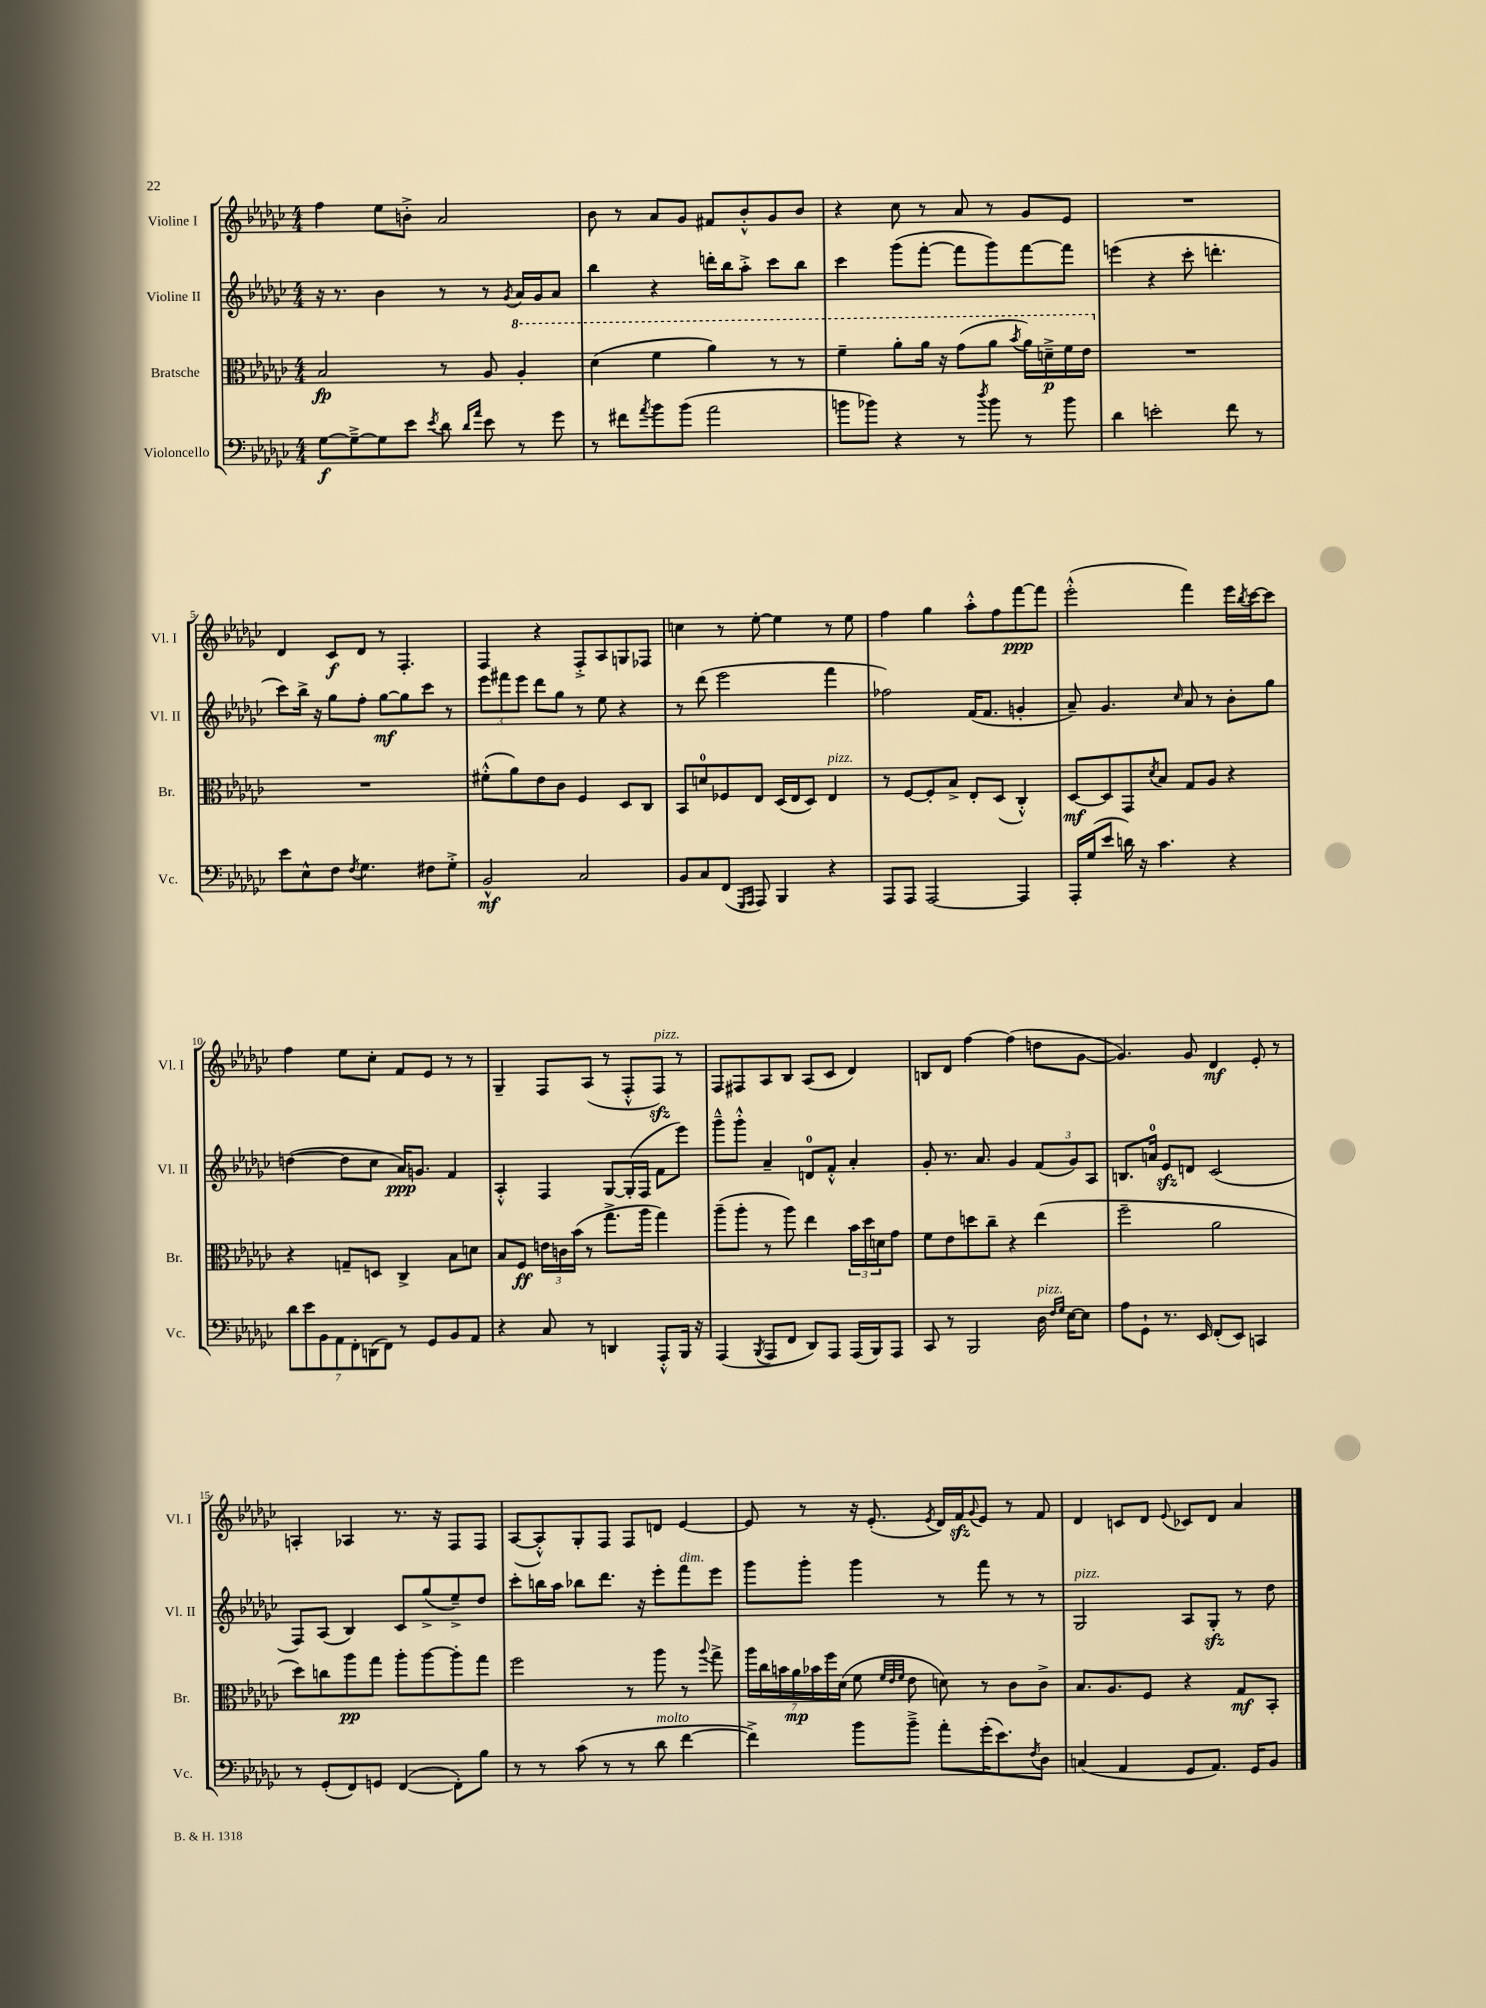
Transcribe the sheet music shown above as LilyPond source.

<<
\new StaffGroup <<
\new Staff = "s0" \with { instrumentName = "Violine I" shortInstrumentName = "Vl. I" } {
    \clef treble \key ges \major \numericTimeSignature \time 4/4
    f''4 ees''8 b'8-.-> aes'2 |
    bes'8 r8 aes'8 ges'8 fis'8 bes'8-.-^ ges'8 bes'8 |
    r4 ces''8 r8 aes'8 r8 ges'8 ees'8 |
    R1 |
    des'4 ces'8\f des'8 r8 f4.-. |
    f4 r4 f8-.-> aes8 g8 fes8 |
    c''4 r8 ees''8~-. ees''4 r8 ees''8 |
    f''4 ges''4 aes''8-.-^ f''8 f'''8~\ppp f'''8 |
    ees'''2-.-^( f'''4) ees'''16 \acciaccatura { bes''8 } ces'''16~ ces'''8 |
    f''4 ees''8 ces''8-. f'8 ees'8 r8 r8 |
    ges4-- f8 aes8( r8 f8-.-^ f8\sfz^\markup { \italic "pizz." }) r8 |
    f8 fis8 aes8 bes8 aes8( ces'8 des'4) |
    b8 des'8 f''4~ f''4( d''8 ges'8~ |
    ges'4.) ges'8 des'4\mf ees'8-. r8 |
    a4-. aes4 r8. r16 f8 f8 |
    aes8~( aes8-.-^) ges8-. f8 f8 d'8 ees'4~ |
    ees'8 r8 r16 ees'8.-.( \acciaccatura { ees'8 } des'16) f'16\sfz \appoggiatura { ges'8 } ees'8 r8 f'8 |
    des'4 c'8 des'8 \appoggiatura { ees'8 } ces'8 des'8 aes'4 \bar "|." |
}
\new Staff = "s1" \with { instrumentName = "Violine II" shortInstrumentName = "Vl. II" } {
    \clef treble \key ges \major \numericTimeSignature \time 4/4
    r16 r8. bes'4 r8 r8 \acciaccatura { ges'8 } aes'16 ges'16 aes'8 |
    bes''4 r4 d'''16-. bes''16 aes''8-.-> ces'''8 bes''8 |
    ces'''4 ges'''8( f'''8~-. f'''8 ges'''8) f'''8~ f'''8 |
    e'''4( r4 ces'''8-. d'''4.-. |
    ces'''8) bes''16-> r16 ges''8 f''8-. ges''8~\mf ges''8 ces'''8 r8 |
    \tuplet 3/2 { ees'''8 fis'''8 ees'''8 } des'''8 ges''8 r8 ees''8 r4 |
    r8 des'''8( ees'''2 f'''4 |
    fes''2) f'16( f'8. g'4-. |
    aes'8--) ges'4. \grace { ces''16 } aes'8 r8 bes'8-. ges''8 |
    d''4~( d''8 ces''8 aes'16\ppp) g'8. f'4 |
    aes4-.-^ f4 ges8~ ges16-.( f16 f'8 ees'''8) |
    ges'''8---^ ges'''8-.-^ aes'4-- d'8-0 f'8-.-^ aes'4-. |
    ges'8-. r8. aes'8. ges'4 \tuplet 3/2 { f'8( ges'8) aes8 } |
    b8. a'16-0 ees'8\sfz d'8 ces'2( |
    f8) aes8( bes4) ces'8 ges''8->( ees''8--->) des''8 |
    ces'''8-. b''16 aes''16 bes''8 des'''8. r16 ees'''8-. f'''8^\markup { \italic "dim." } ees'''8 |
    ges'''8 ges'''8-. ges'''4 r8 f'''8 r8 r8 |
    ges2^\markup { \italic "pizz." } aes8 ges8-.\sfz r8 des''8 \bar "|." |
}
\new Staff = "s2" \with { instrumentName = "Bratsche" shortInstrumentName = "Br." } {
    \clef alto \key ges \major \numericTimeSignature \time 4/4
    bes2\fp r8 aes8 \ottava #1 aes'4-. |
    des''4( f''4 aes''4) r8 r8 |
    f''4-- aes''8-. aes''16 r16 ges''8( aes''8 \acciaccatura { bes''8 } aes''16) d''16--->\p f''16 ees''16 \ottava #0 |
    R1 |
    R1 |
    fis'8-.-^( aes'8) ees'8 ces'8 f4 des8 ces8 |
    bes,8 d'8-0 fes8 ees8 des16( ees16 des8) ees4^\markup { \italic "pizz." } |
    r8 f8~ f8-. bes8-> ees8-. des8( ces4-.-^) |
    des8~\mf des8 ges,8 \acciaccatura { des'8 } bes8 ges8 aes8 r4 |
    r4 g8-- d8 ces4-> bes8 d'8 |
    bes8 f8\ff \tuplet 3/2 { e'16 c'16 bes'16( } r8 ges''8.-> aes''16 ges''4) |
    aes''8--( aes''8-. r8 aes''8) ees''4 \tuplet 3/2 { bes'16 des''16 d'16 } ges'8 |
    f'8 ees'8 d''8 ces''8-- r4 ees''4( |
    f''2-- aes'2 |
    des''8) c''8 aes''8\pp ges''8 aes''8-. aes''8~ aes''8-. ges''8 |
    f''2 r8 aes''8 r8 \appoggiatura { aes''8 } ges''8-> |
    \tuplet 7/4 { aes''16 ces''16 b'16 aes'16\mp bes'16 f''16 des'16( } f'8 \grace { f'32 ees'32 f'32 } ees'8 d'8) r8 ces'8 ces'8-> |
    bes8. aes8. f8 r4 ges8\mf bes,8-. \bar "|." |
}
\new Staff = "s3" \with { instrumentName = "Violoncello" shortInstrumentName = "Vc." } {
    \clef bass \key ges \major \numericTimeSignature \time 4/4
    ges8~\f ges8~---> ges8 ees'8 \acciaccatura { ees'8 } des'8 \grace { des'16 aes'16 } ees'8 r8 ges'8 |
    r8 fis'8 \acciaccatura { aes'8 } bes'8 bes'8( aes'2 |
    b'8 bes'8) r4 r8 \acciaccatura { des''8 } bes'8 r8 bes'8 |
    des'4 e'2-. f'8 r8 |
    ees'8 ees8-^ f8 \acciaccatura { f8 } ges4. fis8 ges8-.-> |
    bes,2-^\mf ces2 |
    bes,8 ces8 f,8( \grace { ges,,16 aes,,16 } aes,,8) bes,,4 r4 |
    aes,,8 aes,,8 aes,,2~ aes,,4 |
    aes,,16-. ges16( ees'8 d'16) r16 ces'4. r4 |
    \tuplet 7/4 { des'8 ees'8 bes,8 aes,8 f,8-. d,8( f,8) } r8 ges,8 bes,8 aes,8 |
    r4 ces8 r8 d,4 aes,,8-.-^ bes,,16 r16 |
    aes,,4( \acciaccatura { bes,,8 } aes,,8 f,8 des,8) aes,,8 aes,,16( bes,,16) aes,,8 |
    ces,8 r8 bes,,2 des16^\markup { \italic "pizz." } \grace { f16 ges16 } ees16~ ees8 |
    aes8 ges,8-! r8. ees,16 f,8-.( ees,8) c,4 |
    r8 ges,8-.( f,8) g,8 f,4~( f,8-.) bes8 |
    r8 r8 ces'8( r8 r8 des'8^\markup { \italic "molto" } f'4~ |
    f'4->) bes'8 bes'8---> aes'8-. ges'16-.( ees'8.) \acciaccatura { f8 } des8 |
    c4( aes,4 ges,8 aes,8.) ges,16 bes,8 \bar "|." |
}
>>
>>
